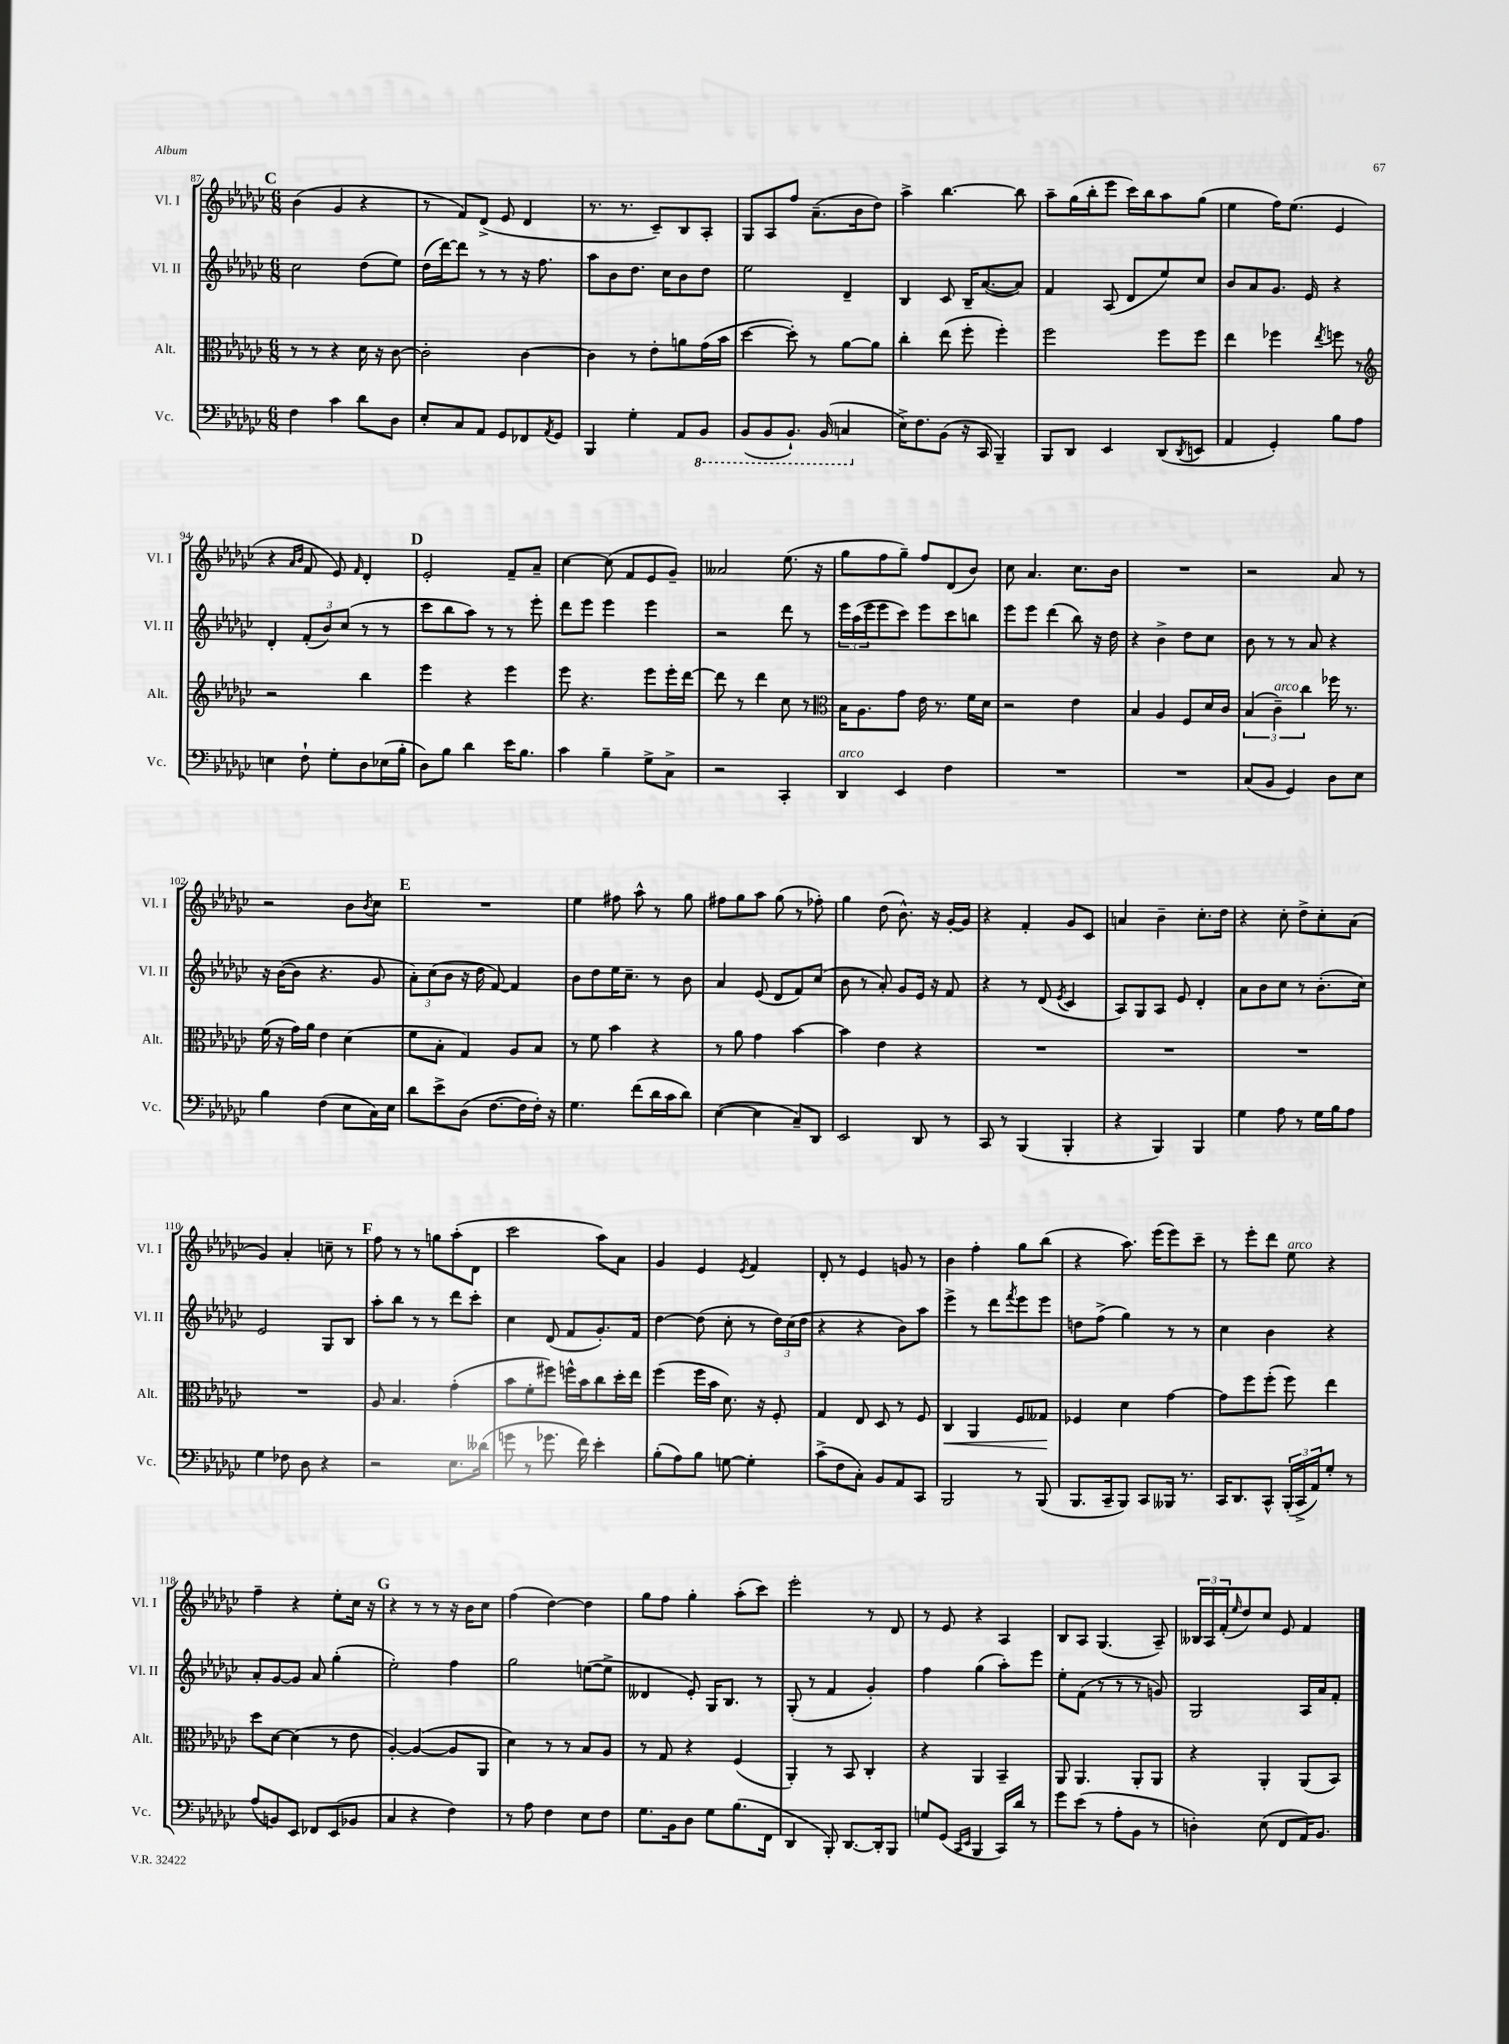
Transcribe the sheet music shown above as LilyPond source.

<<
\new StaffGroup <<
\new Staff = "s0" \with { instrumentName = "Vl. I" shortInstrumentName = "Vl. I" } {
    \clef treble \key ges \major \numericTimeSignature \time 6/8
    \mark \markup { \bold "C" } bes'4( ges'4 r4 |
    r8 f'8) des'8->( ees'8 des'4 |
    r8. r8. ces'8--) bes8 aes8-. |
    ges8 aes8 f''8 aes'8.--( bes'16 des''8) |
    aes''4-> bes''4.~ bes''8 |
    aes''8-- ges''16( bes''16-. ees'''8 ces'''16) bes''16 aes''8 ges''8( |
    ees''4 f''16) ees''8.( ees'4 |
    r4 \grace { aes'16 bes'16 } f'8 ees'8) \grace { f'16 } des'4-. |
    \mark \markup { \bold "D" } ees'2-. f'8-- aes'8-- |
    ces''4~ ces''8( f'8 ees'8 ges'8--) |
    aeses'2 ees''8.( r16 |
    ges''8 f''8 ges''8--) f''8 des'8( bes'8) |
    ces''8 aes'4. ces''8. bes'16 |
    R2. |
    r2 aes'8 r8 |
    r2 bes'8 \acciaccatura { bes'8 } ces''8 |
    \mark \markup { \bold "E" } R2. |
    ees''4 fis''8 aes''8-^ r8 ges''8 |
    fis''8 ges''8 aes''8 ges''8( r8 fes''8-.) |
    ges''4 des''8( bes'8.-^) r16 ges'16~-. ges'16 |
    r4 f'4-. ges'8 ces'8 |
    a'4 bes'4-- ces''8.-. des''16 |
    r4 ces''8-. des''8-> ces''8-. aes'8( |
    ges'4) aes'4-. c''8-- r8 |
    \mark \markup { \bold "F" } f''8 r8 r8 g''8 aes''8-.( des'8 |
    ces'''2 aes''8) aes'8 |
    ges'4 ees'4 \acciaccatura { ees'8 } f'4 |
    des'8-. r8 ees'4 g'8 r8 |
    bes'4 f''4-. ges''8 bes''8( |
    r4 aes''8.) ees'''16( ees'''8) ces'''8-- |
    r8 ees'''8-. des'''8 ees''8^\markup { \italic "arco" } r4 |
    f''4-- r4 ees''8-. ces''16 r16 |
    \mark \markup { \bold "G" } r4 r8 r8 r16 bes'16 ces''8 |
    f''4( des''4~) des''4 |
    ges''8 f''8 ges''4-. aes''8-.( ces'''8) |
    ees'''2-. r8 des'8 |
    r8 ees'8 r4 aes4 |
    bes8 aes8 ges4.( aes8--) |
    \tuplet 3/2 { beses16 aes16 f'16-.( } \grace { ees''16 } des''8) ces''8 ees'8 f'4 \bar "|." |
}
\new Staff = "s1" \with { instrumentName = "Vl. II" shortInstrumentName = "Vl. II" } {
    \clef treble \key ges \major \numericTimeSignature \time 6/8
    \mark \markup { \bold "C" } ces''2 des''8( ees''8) |
    des''16( des'''16~) des'''8 r8 r8 r16 f''8. |
    aes''8 bes'8 des''8. ces''16 bes'8 des''8 |
    ees''2 des'4-- |
    bes4 ces'8 bes16-- aes'8.~( aes'8) |
    f'4 aes8( des'8 ees''8) ces''8 |
    bes'8 aes'8 ges'8. ees'16 r4 |
    des'4-. \tuplet 3/2 { f'8-.( bes'8) ces''8( } r8 r8 |
    \mark \markup { \bold "D" } ces'''8 bes''8 aes''8) r8 r8 ees'''8-. |
    des'''8 ees'''8 ees'''4 ees'''4 |
    r2 des'''8 r8 |
    \tuplet 3/2 { ees'''16 aes''16( ees'''16 } ees'''8 ces'''8) ees'''8 ces'''8 b''8 |
    ees'''8 ees'''8 des'''4( bes''8) r16 des''16 |
    r4 bes'4-> des''8 ces''8 |
    bes'8 r8 r8 aes'8 r4 |
    r16 bes'16~( bes'8 r4. ges'8 |
    \mark \markup { \bold "E" } \tuplet 3/2 { aes'8-.) ces''8( bes'8 } r16 des''16 f'8~) f'4 |
    bes'8 des''8 ees''16 ces''8.-- r8 bes'8 |
    aes'4 ees'8( des'8 f'8) ces''8( |
    bes'8 r8 aes'8-.) ges'8 ees'16 r16 f'8 |
    r4 r8 des'8( \acciaccatura { ees'8 } ces'4 |
    aes8) ges8 aes8 ees'8 des'4-. |
    aes'8 bes'8 ces''8 r8 bes'8.-.( ces''16) |
    ees'2 ges8 bes8 |
    \mark \markup { \bold "F" } aes''8-. bes''8 r8 r8 des'''8 ces'''8-. |
    ces''4 des'8( f'8 ges'8.-.) f'16 |
    des''4~ des''8( ces''8-. r8 \tuplet 3/2 { des''16) ces''16( des''16 } |
    r4 r4 bes'8) aes''8 |
    ees'''4-> r8 des'''8 \acciaccatura { f'''8 } ees'''8 ees'''8 |
    d''8 f''8->( ges''4) r8 r8 |
    ces''4 bes'4 r4 |
    aes'8-. ges'8~ ges'8 aes'8 ges''4-.( |
    \mark \markup { \bold "G" } ees''2-.) f''4 |
    ges''2 e''8~( e''8-> |
    deses'4 ees'8-.) ges16 bes8. r8 |
    ges8-.( r8 f'4 ges'4-.) |
    f''4 ges''4( aes''8-.) ees'''8 |
    ees''8-. f'8( r8 r8 r8 g'8) |
    ges2 aes16 aes'16 f'8-. \bar "|." |
}
\new Staff = "s2" \with { instrumentName = "Alt." shortInstrumentName = "Alt." } {
    \clef alto \key ges \major \numericTimeSignature \time 6/8
    \mark \markup { \bold "C" } r8 r8 r4 des'16 r16 ces'8~ |
    ces'2-. ces'4~ |
    ces'4 r8 ees'8-. a'8 ges'16( bes'16 |
    des''4~ des''8-.) r8 aes'8~ aes'8 |
    ces''4-. ees''8( f''8-. f''4-.) |
    f''2 f''8 f''8 |
    ees''4 fes''4 \acciaccatura { ees''8 } f''8 r8 |
    \clef treble r2 bes''4 |
    \mark \markup { \bold "D" } ees'''4 r4 ees'''4 |
    ees'''8 r4. ees'''8 ees'''16-. des'''16~ |
    des'''8 r8 des'''4 ces''8 r8 |
    \clef alto bes16 aes8. ges'8 ees'16 r8. f'16 des'16 |
    r2 ees'4 |
    bes4 aes4 f8 des'16 ces'16 |
    \tuplet 3/2 { bes4( ces'4--^\markup { \italic "arco" }) ces''4 } fes''16 r8. |
    f'16( r16 ges'16) aes'16 ees'4 des'4( |
    \mark \markup { \bold "E" } f'8 bes8-. ges4) aes8 bes8 |
    r8 f'8 bes'4 r4 |
    r8 aes'8 ges'4 bes'4~ |
    bes'4 ees'4 r4 |
    R2. |
    R2. |
    R2. |
    R2. |
    \mark \markup { \bold "F" } aes8 bes4. ges'4-.( |
    bes'8 f'8-. fis''8) f''16-^ bes'16 ces''8 des''16-. ees''16 |
    f''4( f''16 bes'16 des'8.) r16 f8-. |
    ges4 ees8 des8 r8 f8 |
    ces4\< aes,4 f8 geses8\! |
    fes4 des'4 ges'4~ |
    ges'8 f''8 f''8-.( f''8) ees''4 |
    des''8 des'8~ des'4( r8 ees'8 |
    \mark \markup { \bold "G" } aes4~-.) aes4~( aes8 aes,8 |
    des'4) r8 r8 bes8 aes8 |
    r8 ges8 r4 f4( |
    aes,4-.) r8 bes,8 ces4-. |
    r4 aes,4 bes,4-- |
    aes,8 aes,4. aes,8-. aes,8 |
    r4 aes,4-. aes,8( bes,8) \bar "|." |
}
\new Staff = "s3" \with { instrumentName = "Vc." shortInstrumentName = "Vc." } {
    \clef bass \key ges \major \numericTimeSignature \time 6/8
    \mark \markup { \bold "C" } f4 ces'4 des'8 des8 |
    ees8-. ces8 aes,8 ges,8 fes,8 \acciaccatura { aes,8 } ges,8 |
    bes,,4 ges4-. aes,8 \ottava #-1 bes,,8 |
    bes,,8( bes,,8 bes,,8.-!) bes,,16( c,4 \ottava #0 |
    ees16->) f8. bes,8( r16 ces,16 bes,,4--) |
    bes,,8 des,8 ees,4 des,8( \acciaccatura { des,8 } e,8 |
    aes,4 ges,4-.) bes8 aes8 |
    e4 f8-! ges8-. des8 ees16( bes16-. |
    \mark \markup { \bold "D" } des8) bes8 des'4 ees'16 bes8. |
    ces'4 bes4-- ges8-> ces8-> |
    r2 ces,4-. |
    des,4^\markup { \italic "arco" } ees,4 f4 |
    R2. |
    R2. |
    ces8( bes,8 ges,4) des8 ees8 |
    bes4 f4( ees8 ces16) ees16 |
    \mark \markup { \bold "E" } des'8 ees'8-> des8( f8.~ f16 f16-.) r16 |
    ges4. f'8( des'16 ces'16 des'8) |
    ees4~( ees4 ces8--) des,8 |
    ees,2 des,8 r8 |
    ces,8 r8 bes,,4( bes,,4-. |
    r4 bes,,4) bes,,4 |
    ges4 aes8 r8 ges16 bes16 aes8 |
    ges4 fes8 des8 r4 |
    \mark \markup { \bold "F" } r2 ees8. deses'16( |
    g'8 r8 ges'8. f'16) ees'4-. |
    bes8-.( aes8) bes8 g8~ g4-. |
    ces'8->( f8 ces8-.) bes,8 aes,8 ces,8 |
    bes,,2 r8 bes,,8( |
    bes,,8. ces,16-- bes,,8) ces,8 beses,,16 r8. |
    ces,16 des,8. ces,8-^ \tuplet 3/2 { bes,,16-.( ces,16-> aes,16) } ges8-. r8 |
    aes8( b,8) ees,8 fes,8 ees,8( bes,8 |
    \mark \markup { \bold "G" } ces4 r4 f4) |
    r8 aes8 f4 ees8 f8 |
    ges8. bes,16 des8 ges8 bes8.( f,16 |
    des,4 bes,,8-.) des,8.~ des,16-. bes,,8 |
    g8 ges,8( \grace { ces,16 ees,16 } bes,,4 ces,16) des'16 r8 |
    ges'8 ees'8( r8 aes8-. bes,8 r8 |
    d4-.) ees8( f,8 aes,16) bes,8. \bar "|." |
}
>>
>>
\layout { \context { \Score currentBarNumber = #87 } }
